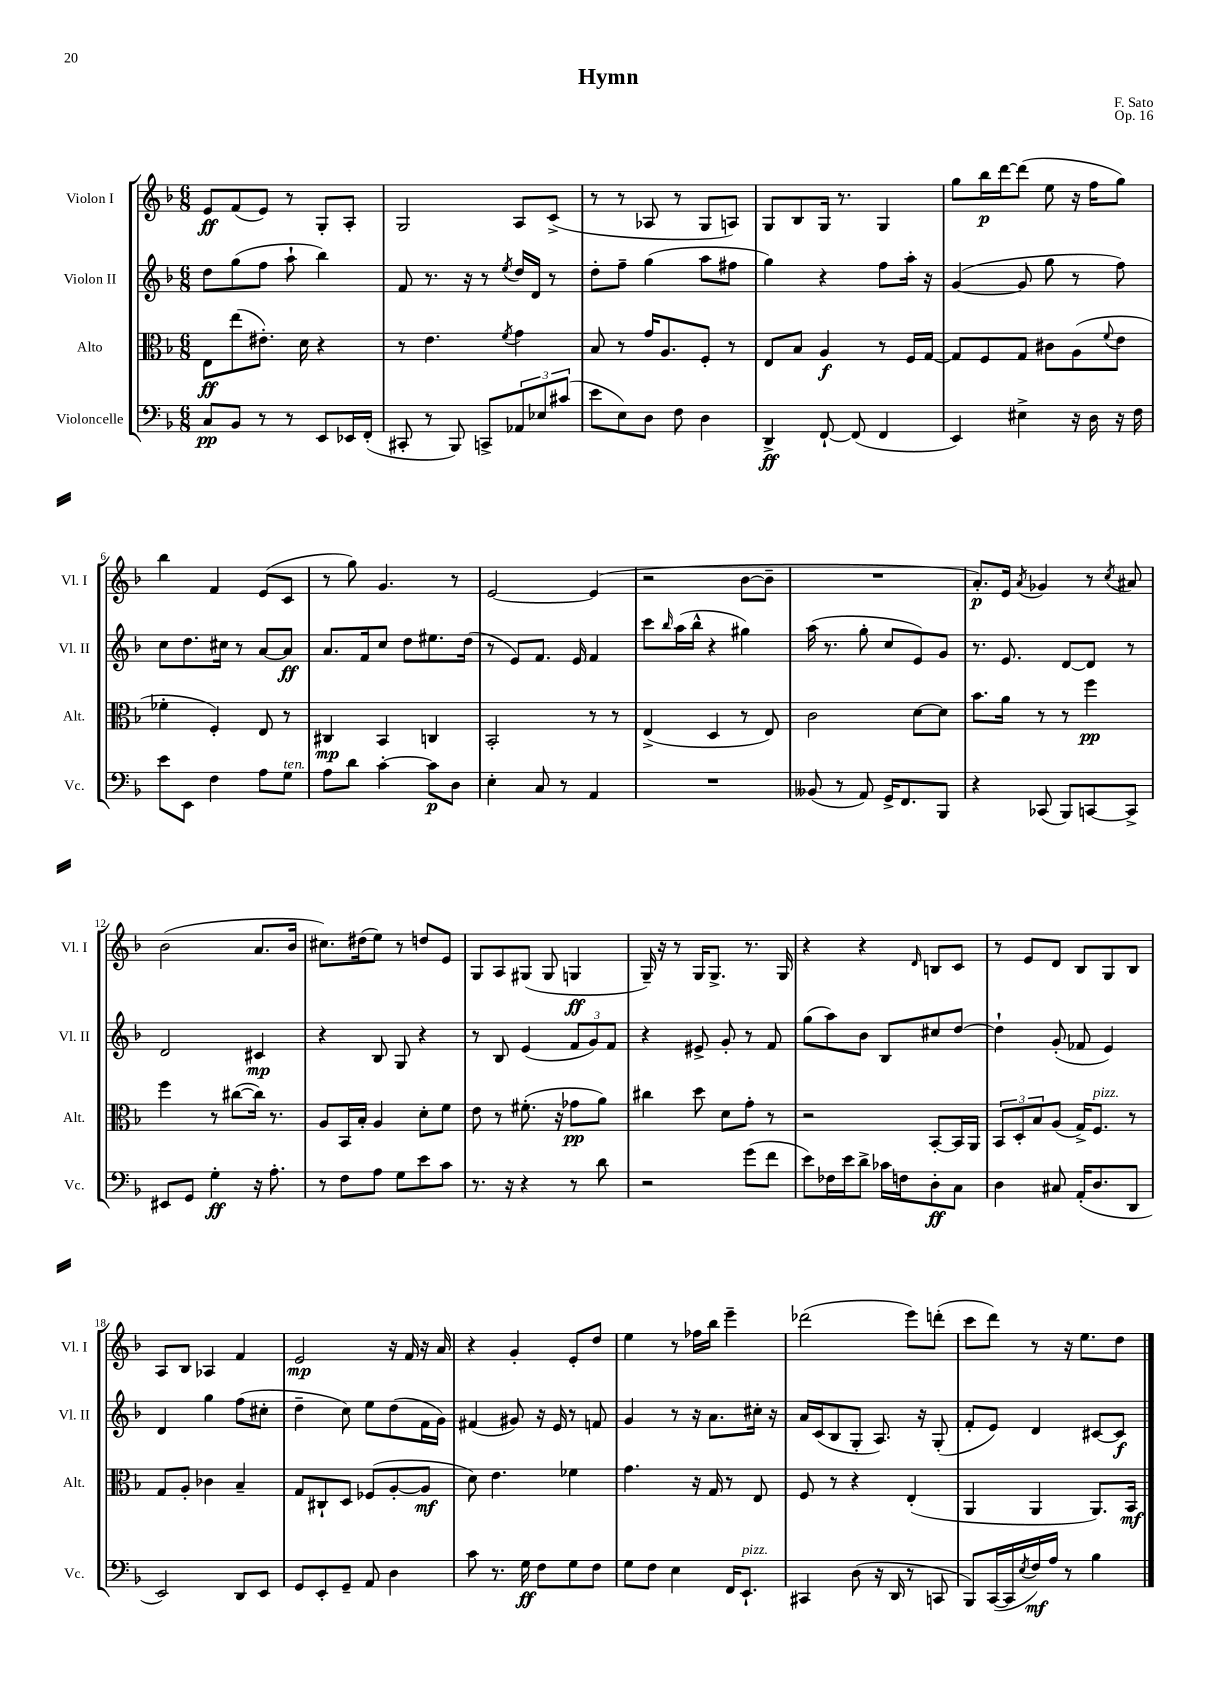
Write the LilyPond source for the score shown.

\header { title = "Hymn" composer = "F. Sato" opus = "Op. 16" }
<<
\new StaffGroup <<
\new Staff = "s0" \with { instrumentName = "Violon I" shortInstrumentName = "Vl. I" } {
    \clef treble \key f \major \numericTimeSignature \time 6/8
    e'8\ff f'8( e'8) r8 g8-. a8-. |
    g2 a8 c'8->( |
    r8 r8 aes8 r8 g8 a8) |
    g8 bes8 g16 r8. g4 |
    g''8 bes''16\p d'''16~ d'''8( e''8 r16 f''16 g''8) |
    bes''4 f'4 e'8( c'8 |
    r8 g''8) g'4. r8 |
    e'2~ e'4( |
    r2 bes'8~ bes'8-- |
    R2. |
    a'8.-.\p) e'16 \acciaccatura { a'8 } ges'4 r8 \acciaccatura { c''8 } ais'8 |
    bes'2( a'8. bes'16 |
    cis''8.) dis''16( e''8) r8 d''8 e'8 |
    g8 a8 gis8( gis8 g4\ff |
    g16--) r16 r8 g16 g8.-> r8. g16 |
    r4 r4 \grace { d'16 } b8 c'8 |
    r8 e'8 d'8 bes8 g8 bes8 |
    a8 bes8 aes4 f'4 |
    e'2\mp r16 f'16 r16 a'16 |
    r4 g'4-. e'8-. d''8 |
    e''4 r8 fes''16 bes''16 e'''4-- |
    des'''2( e'''8) d'''8-.( |
    c'''8 d'''8) r8 r16 e''8. d''8 \bar "|." |
}
\new Staff = "s1" \with { instrumentName = "Violon II" shortInstrumentName = "Vl. II" } {
    \clef treble \key f \major \numericTimeSignature \time 6/8
    d''8 g''8( f''8 a''8-! bes''4) |
    f'8 r8. r16 r8 \acciaccatura { e''8 } d''16 d'16 r8 |
    d''8-. f''8-- g''4( a''8 fis''8 |
    g''4) r4 f''8 a''16-. r16 |
    g'4~( g'8 g''8 r8 f''8) |
    c''8 d''8. cis''16 r8 a'8~ a'8\ff |
    a'8. f'16 c''8 d''8 eis''8. d''16( |
    r8 e'8) f'8. e'16 f'4 |
    c'''8 \grace { bes''16 } a''16( bes''16-^ r4 gis''4) |
    a''16( r8. g''8-. c''8 e'8) g'8 |
    r8. e'8. d'8~ d'8 r8 |
    d'2 cis'4\mp |
    r4 bes8 g8 r4 |
    r8 bes8 e'4( \tuplet 3/2 { f'8 g'8) f'8 } |
    r4 eis'8-> g'8-. r8 f'8 |
    g''8( a''8) bes'8 bes8 cis''8 d''8~ |
    d''4-! g'8-.( fes'8 e'4) |
    d'4 g''4 f''8( cis''8-. |
    d''4-- c''8) e''8 d''8( f'16 g'16) |
    fis'4( gis'8) r16 e'16 r8 f'8 |
    g'4 r8 r16 a'8. cis''16-. r16 |
    a'16 c'16( bes8 g8-. a8.) r16 g8-.( |
    f'8-. e'8) d'4 cis'8~ cis'8\f \bar "|." |
}
\new Staff = "s2" \with { instrumentName = "Alto" shortInstrumentName = "Alt." } {
    \clef alto \key f \major \numericTimeSignature \time 6/8
    e8\ff e''8( eis'8.-.) d'16 r4 |
    r8 e'4. \acciaccatura { f'8 } g'4 |
    bes8 r8 g'16 a8. f8-. r8 |
    e8 bes8 a4\f r8 f16 g16~ |
    g8 f8 g8 cis'8 a8( \appoggiatura { f'8 } e'8 |
    fes'4-. f4-.) e8 r8 |
    cis4\mp bes,4 c4 |
    bes,2-. r8 r8 |
    e4->( d4 r8 e8) |
    c'2 d'8~ d'8 |
    bes'8. a'16 r8 r8 f''4\pp |
    f''4 r8 cis''8~( cis''16) r8. |
    a8 bes,16 bes16-. a4 d'8-. f'8 |
    e'8 r8 fis'8.-.( r16 ges'8\pp a'8) |
    cis''4 d''8 d'8 g'8-. r8 |
    r2 bes,8~-. bes,16 a,16 |
    \tuplet 3/2 { bes,8 d8-. bes8 } a8( g16->) f8.^\markup { \italic "pizz." } r8 |
    g8 a8-. ces'4 bes4-- |
    g8 cis8-! d8 fes8( a8~-. a8\mf |
    d'8) e'4. fes'4 |
    g'4. r16 g16 r8 e8 |
    f8 r8 r4 e4-.( |
    a,4 a,4 a,8.) bes,16\mf \bar "|." |
}
\new Staff = "s3" \with { instrumentName = "Violoncelle" shortInstrumentName = "Vc." } {
    \clef bass \key f \major \numericTimeSignature \time 6/8
    c8\pp bes,8 r8 r8 e,8 ees,16 f,16-.( |
    cis,8-. r8 bes,,8) c,8-> \tuplet 3/2 { aes,8 ees8 cis'8( } |
    e'8 e8) d8 f8 d4 |
    d,4->\ff f,8~-! f,8( f,4 |
    e,4) eis4-> r16 d16 r16 f16 |
    e'8 e,8 f4 a8 g8^\markup { \italic "ten." } |
    a8 d'8 c'4~-. c'8\p d8 |
    e4-. c8 r8 a,4 |
    R2. |
    beses,8( r8 a,8) g,16-> f,8. bes,,8 |
    r4 ces,8( bes,,8) c,8~ c,8-> |
    eis,8 g,8 g4-.\ff r16 a8.-. |
    r8 f8 a8 g8 e'8 c'8 |
    r8. r16 r4 r8 d'8 |
    r2 g'8( f'8 |
    e'8) fes16 e'16 d'8-> ces'16 f16 d8-.\ff c8 |
    d4 cis8 a,16-.( d8. d,8 |
    e,2) d,8 e,8 |
    g,8 e,8-. g,8-- a,8 d4 |
    c'8 r8. g16\ff f8 g8 f8 |
    g8 f8 e4 f,16 e,8.-!^\markup { \italic "pizz." } |
    cis,4 d8( r16 d,16 r8 c,8 |
    bes,,8) c,16~( c,16 \acciaccatura { e8 } f16\mf) a16 r8 bes4 \bar "|." |
}
>>
>>
